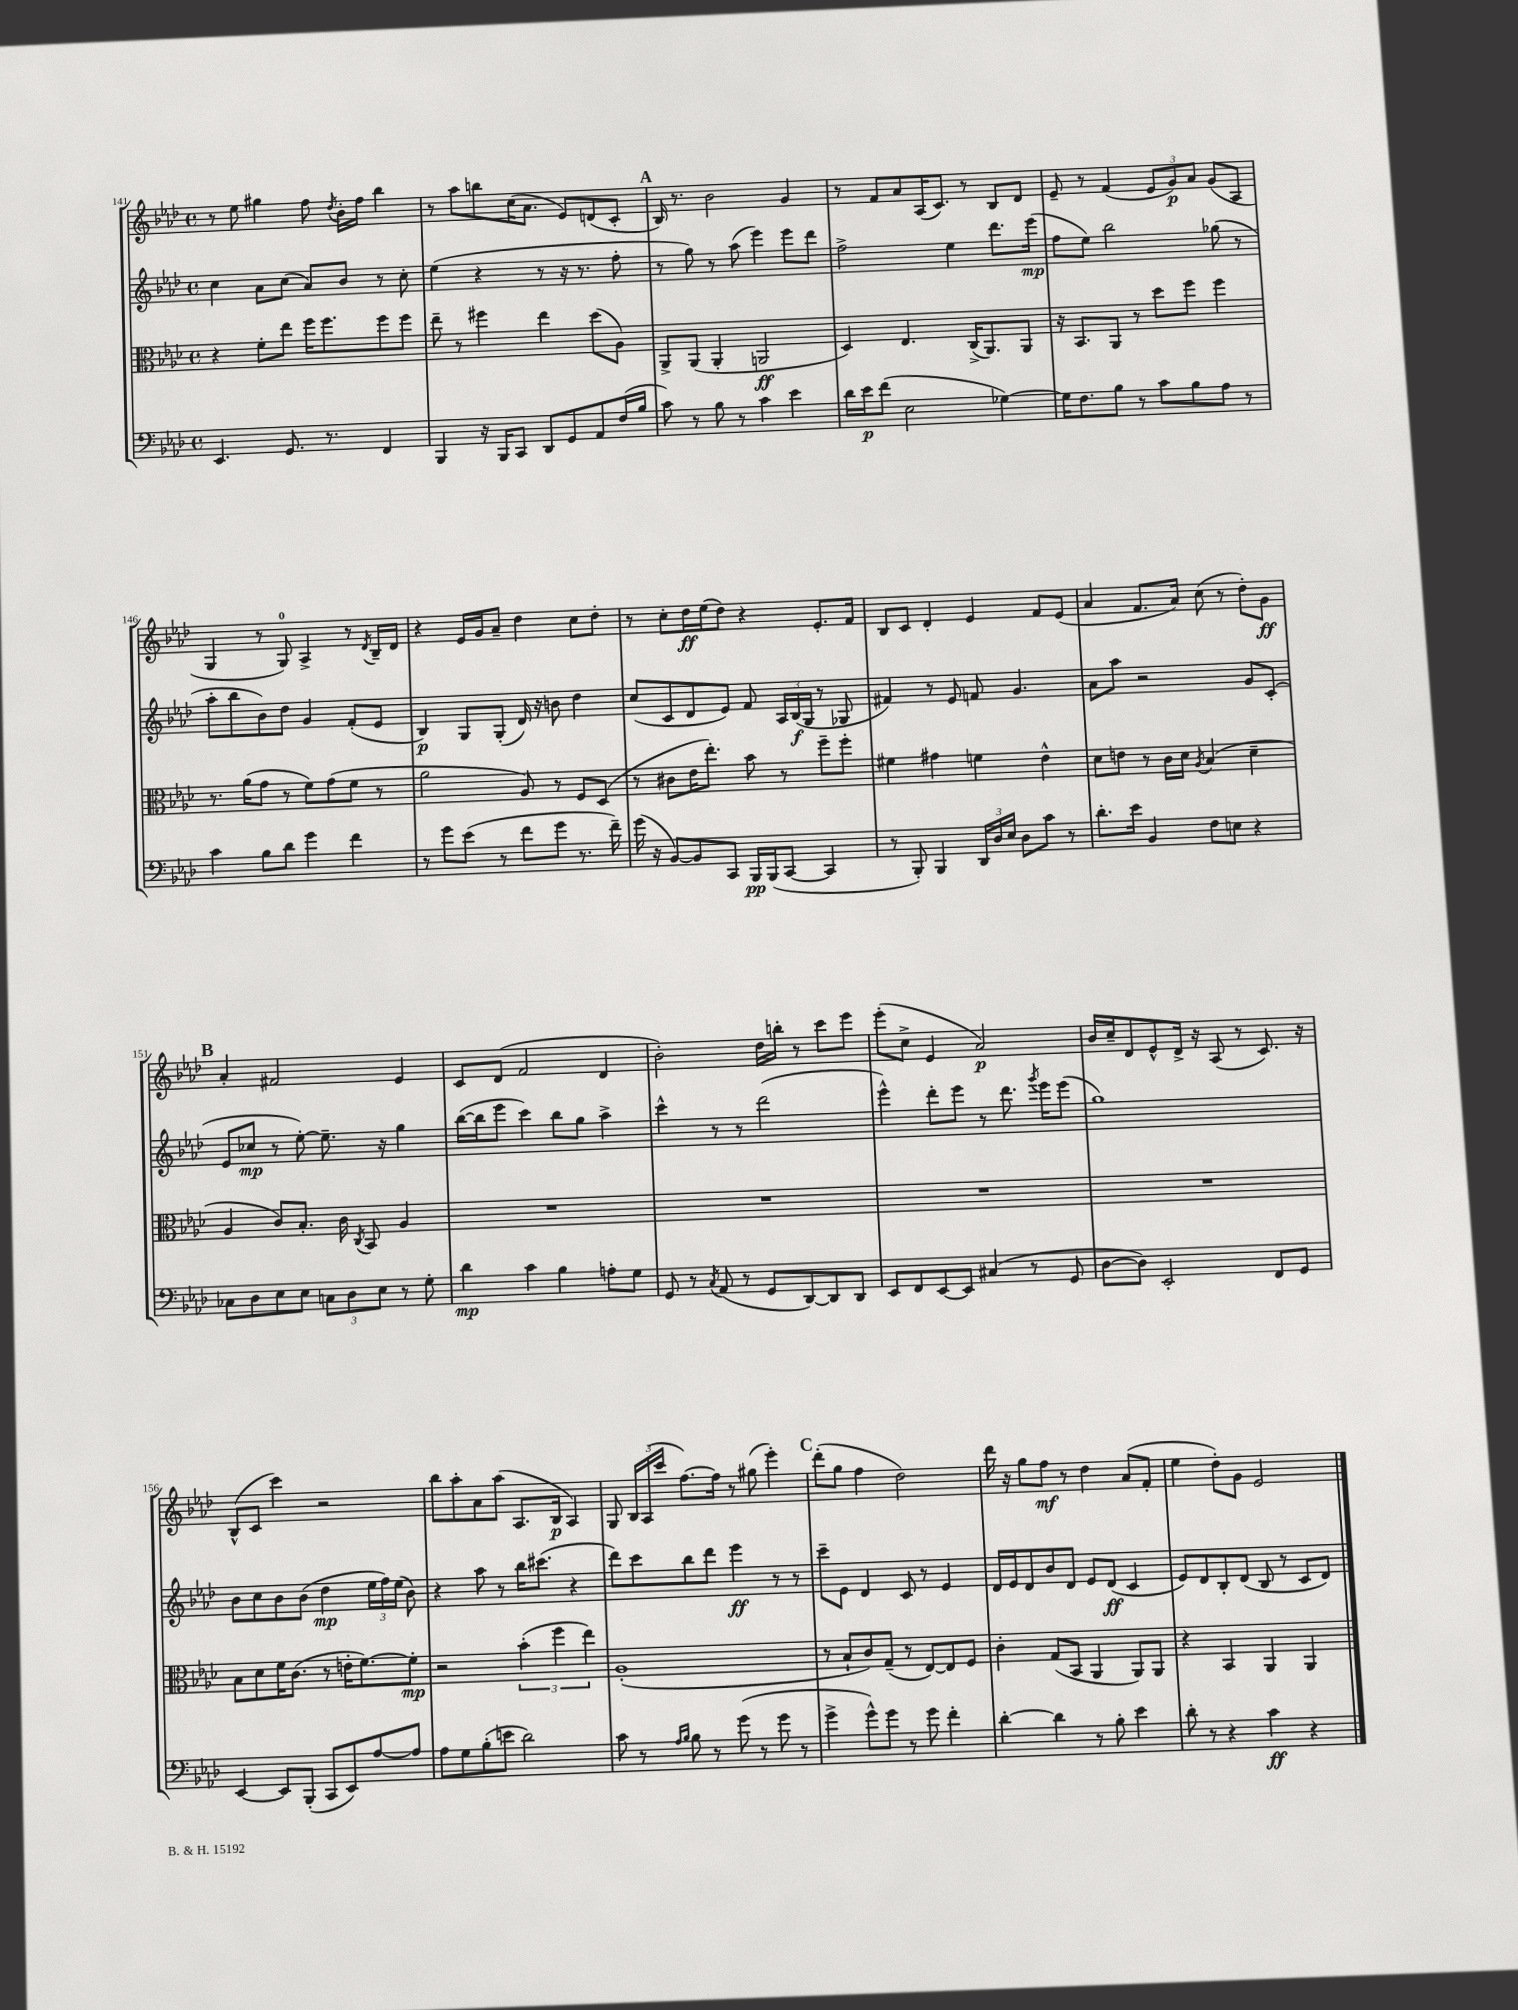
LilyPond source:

<<
\new StaffGroup <<
\new Staff = "s0" {
    \clef treble \key aes \major \defaultTimeSignature \time 4/4
    \autoBeamOff r8 ees''8 gis''4 f''8 \acciaccatura { des''8 } bes'16[-. f''16] bes''4 |
    r8 aes''8[ b''8 c''16( aes'8.] ees'8[) d'8( c'8]-. |
    \mark \markup { \bold "A" } bes16) r8. bes'2 g'4 |
    r8 f'8[ aes'8 aes16( c'8.]) r8 bes8[ des'8] |
    ees'8-- r8 f'4( \tuplet 3/2 { ees'8[ g'8\p) aes'8] } g'8[( aes8] |
    g4 r8 g8-0) aes4-> r8 \acciaccatura { des'8 } bes16[-- des'16] |
    r4 ees'16[ g'16 aes'8]-- des''4 c''8[ des''8]-. |
    r8 c''8[-. des''16\ff ees''16( des''8]) r4 ees'8.[-. f'16] |
    bes8[ c'8] des'4-. ees'4 f'8[ ees'8]( |
    aes'4 f'8.[ aes'16]) c''8( r8 des''8[-.) g'8]\ff |
    \mark \markup { \bold "B" } aes'4-. fis'2 ees'4 |
    c'8[ des'8]( f'2 des'4 |
    bes'2-.) des''16[ b''16]-. r8 c'''8[ ees'''8] |
    ees'''8[-.( c''8]-> ees'4 aes'2\p) |
    bes'16[ c''16-- des'8 ees'8-^ des'16]-> r16 aes8( r8 c'8.) r16 |
    bes8[-^( c'8] c'''4) r2 |
    bes''8[ aes''8-. aes'8 aes''8]( aes8.[ bes16]\p aes4) |
    g8 \tuplet 3/2 { bes16[ aes16( c'''16] } f''8.[~) f''16] r8 gis''8( ees'''4-.) |
    \mark \markup { \bold "C" } des'''8[-.( g''8] f''4 des''2) |
    des'''16 r16 g''8[ f''8]\mf r8 des''4 aes'8[( f'8]-. |
    ees''4 des''8[-.) g'8] ees'2 \bar "|." |
}
\new Staff = "s1" {
    \clef treble \key aes \major \defaultTimeSignature \time 4/4
    \autoBeamOff c''4 aes'8[ c''8]( aes'8[) bes'8] r8 c''8-. |
    ees''4( r4 r8 r16 r8. f''8-. |
    \mark \markup { \bold "A" } r8 g''8) r8 aes''8( ees'''4) ees'''8[ des'''8] |
    f''2-> ees''4 des'''8.[ ees'''16]\mp( |
    f''8[ ees''8]) bes''2 ges''8( r8 |
    aes''8[-. bes''8 bes'8) des''8] g'4 f'8[-.( ees'8] |
    bes4\p) g8[ g8]-.( des'16) r16 b'8 des''4 |
    c''8[( c'8 des'8 ees'8]) f'8 \tuplet 3/2 { aes16[ bes16\f( g16] } r8 ges8 |
    fis'4) r8 ees'8 f'8 g'4. |
    aes'8[ aes''8] r2 g'8[ c'8]-.( |
    \mark \markup { \bold "B" } ees'8[ ces''8]\mp r8 ees''8~-.) ees''8.-- r16 g''4 |
    bes''16[~( bes''16 ees'''8] c'''4) bes''8[ g''8] aes''4-> |
    c'''4-^ r8 r8 des'''2( |
    ees'''4-^) des'''8[-. ees'''8] r8 des'''8. \acciaccatura { g'''8 } ees'''16[ ees'''8]( |
    g''1) |
    bes'8[ c''8 bes'8 bes'8]( des''4\mp \tuplet 3/2 { ees''16[ f''16) ees''16]( } bes'8) |
    r4 aes''8 r8 bes''16[ cis'''8.]( r4 |
    des'''8[) c'''8 bes''8 des'''8] ees'''4\ff r8 r8 |
    \mark \markup { \bold "C" } c'''8[-- ees'8] des'4 c'8 r8 ees'4 |
    des'16[ ees'16 des'8 bes'8 des'8] ees'8[ des'8]\ff( c'4 |
    ees'8[) des'8 bes8-. des'8]( bes8 r8 c'8[ des'8]) \bar "|." |
}
\new Staff = "s2" {
    \clef alto \key aes \major \defaultTimeSignature \time 4/4
    \autoBeamOff r4 f'8[-. ees''8] f''16[ f''8. f''8 f''8] |
    ees''8-- r8 fis''4 ees''4 des''8[( aes8]) |
    \mark \markup { \bold "A" } aes,8[-> aes,8]( aes,4-. a,2\ff |
    des4) ees4. c16[->( aes,8.) aes,8] |
    r16 bes,8.[ aes,8] r8 des''8[ f''8] f''4 |
    r8. aes'16[( g'8] r8 f'8[) g'8( f'8] r8 |
    aes'2 aes8) r8 f8[ des8]( |
    r8 cis'8[ ees'16 ees''8.]-.) bes'8 r8 f''8[-- f''8]-. |
    fis'4 gis'4 f'4 ees'4-^ |
    des'8[ e'8] r8 c'16[ des'16] \acciaccatura { aes8 } bes4( des'4-- |
    \mark \markup { \bold "B" } aes4 c'8[) bes8.]-. c'16 \acciaccatura { c8 } bes,8 aes4 |
    R1 |
    R1 |
    R1 |
    R1 |
    bes8[ des'8 f'16 c'8.]( r8 e'16[-. f'8.~) f'8]-.\mp |
    r2 \tuplet 3/2 { bes'4-.( f''4 ees''4) } |
    aes1-.( |
    \mark \markup { \bold "C" } r8 bes8[-! c'8) g8]--( r8 ees8[~) ees8 f8] |
    c'4-. g8[( bes,8] aes,4 aes,8[) aes,8] |
    r4 bes,4 aes,4 aes,4 \bar "|." |
}
\new Staff = "s3" {
    \clef bass \key aes \major \defaultTimeSignature \time 4/4
    \autoBeamOff ees,4. g,8. r8. f,4 |
    bes,,4 r16 bes,,16[ c,8] des,8[ g,8 aes,8 f16( bes16] |
    \mark \markup { \bold "A" } c'8) r8 bes8 r8 c'4 ees'4 |
    des'16[ ees'16\p f'8]( ees2 ges4~) |
    ges16[ f8. bes8] r8 c'8[ bes8 aes8] r8 |
    c'4 bes8[ des'8] g'4 f'4 |
    r8 g'8[ ees'8]( r8 f'8[ g'8] r8. f'16--) |
    g'16( r16 bes,8[~) bes,8 c,8] bes,,16[\pp bes,,16( c,8]~ c,4 |
    r8 bes,,8-.) bes,,4 \tuplet 3/2 { des,16[ des16 ees16] } des8[ c'8] r8 |
    des'8.[-. ees'16] bes,4 f8[ e8] r4 |
    \mark \markup { \bold "B" } ces8[ des8 ees8 ees8] \tuplet 3/2 { c8[ des8 ees8] } r8 g8-. |
    des'4\mp c'4 bes4 a8[-. g8] |
    g,8 r8 \acciaccatura { c8 } aes,8( r8 g,8[ des,8~) des,8 des,8] |
    ees,8[ f,8 ees,8~ ees,8] cis4( r8 g,8 |
    des8[~ des8]) ees,2-. f,8[ g,8] |
    ees,4~ ees,8[ bes,,8]-.( c,8[ ees,8) aes8~ aes8] |
    aes8[ g8 bes8-.( e'8] des'2) |
    c'8 r8 \grace { aes16[ bes16] } bes8 r8 g'8( r8 g'8 r8 |
    \mark \markup { \bold "C" } g'4-> g'8[-^) g'8] r8 g'8 f'4-. |
    des'4~-. des'4 r8 bes8-. ees'4 |
    des'8-. r8 r4 c'4\ff r4 \bar "|." |
}
>>
>>
\layout { \context { \Score currentBarNumber = #141 } }
